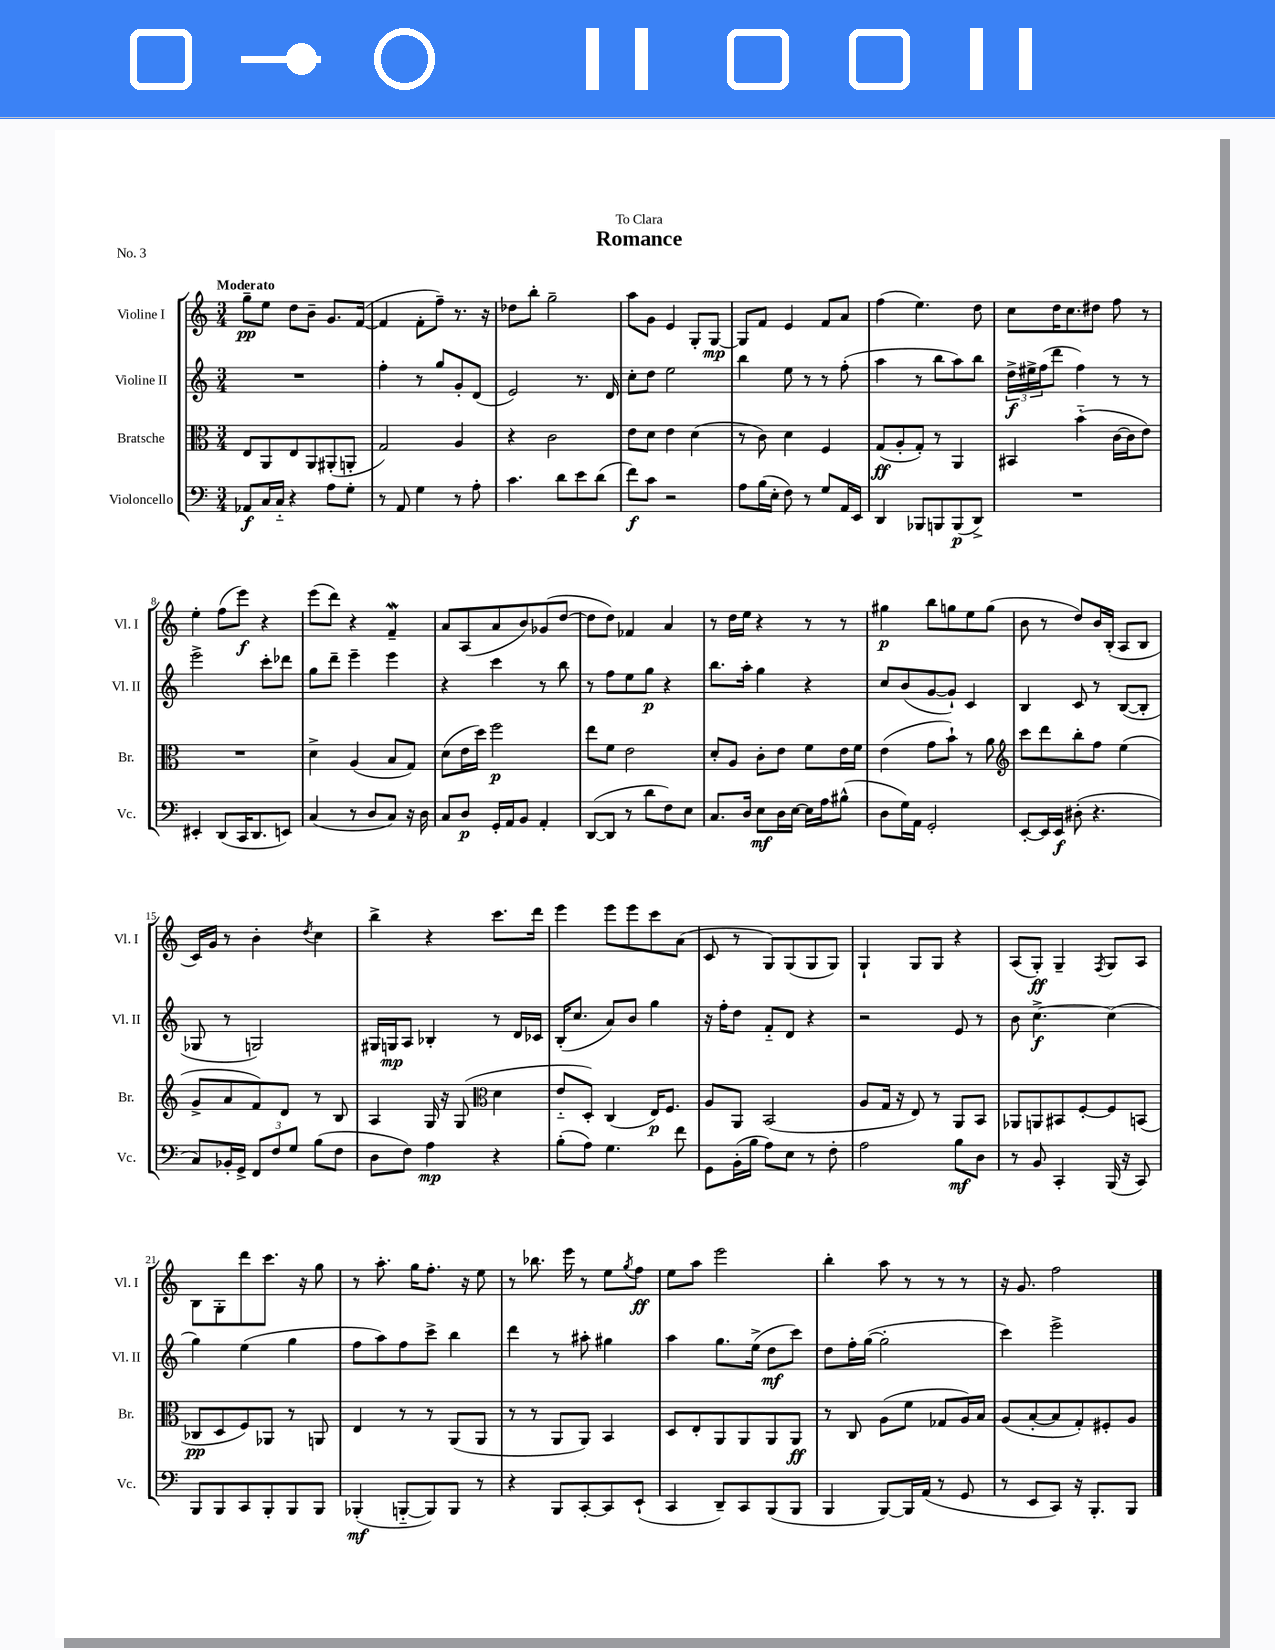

**kern	**kern	**kern	**kern
*staff4	*staff3	*staff2	*staff1
*clefF4	*clefC3	*clefG2	*clefG2
*k[]	*k[]	*k[]	*k[]
*M3/4	*M3/4	*M3/4	*M3/4
8AA-/L	8E/L	2.r	8gg~\L
16C/L	8AA/	.	8ee\J
16C'~/JJ	.	.	.
4r	8E/	.	8dd\L
.	8AA/	.	8b~\J
8A\L	(8AA#'/	.	8.g/L
8G'\J	8AA'/J	.	.
.	.	.	([16f/Jk
=	=	=	=
8r	2G/)	4ff'\	4f/]
8AA/	.	.	.
4G\	.	8r	8f'\L
.	.	8gg/L	8ff~\J)
8r	4A/	8g'/	8.r
8A'\	.	(8d/J	.
.	.	.	16r
=	=	=	=
4.c\	4r	2e/)	8dd-\L
.	.	.	8bb'\J
.	2c\	.	2gg~\
8d\L	.	.	.
8e\	.	8.r	.
(8d\J	.	.	.
.	.	16d/	.
=	=	=	=
8f\L)	8e\L	8cc'\L	8aa\L
8c\J	8d\J	8dd\J	8g\J
2r	4e\	2ee\	4e/
.	(4d\	.	8G'/L
.	.	.	[8G/J
=	=	=	=
8A\L	8r	4bb\	8G/]L
(16B\L	8c\)	.	8f/J
16E'\JJ	.	.	.
8F\)	4d\	8ee\	4e/
8r	.	8r	.
8G/L	4F/	8r	8f/L
16AA/L	.	(8ff'\	8a/J
16EE/JJ	.	.	.
=	=	=	=
4DD/	(8G/L	4aa\	(4ff\
.	8A'/	.	.
8BBB-/L	8G'/J)	8r	4.ee\)
8BBB/	8r	8bb\L	.
(8BBB/	4AA/	8aa\)	.
8DD^/J)	.	8bb\J	8dd\
=	=	=	=
2.r	4BB#/	24dd^\LL	8cc\L
.	.	24ee#^\	.
.	.	(24ff\J	.
.	.	8ddd\J	16dd\K
.	.	.	8.cc\
.	(4b'~\	4ff\)	.
.	.	.	8dd#\J
.	[16c\LL	8r	8ff\
.	16c\]J	.	.
.	8e\J)	8r	8r
=	=	=	=
4EE#'/	2.r	2eee^\	4ee'\
(8DD/L	.	.	(8ff\L
16CC/K	.	.	8eee\J)
8.DD/	.	.	.
.	.	8ccc'\L	4r
8EE/J)	.	8ddd-\J	.
=	=	=	=
(4C/	4d^\	8gg\L	(8eee\L
.	.	8ddd~\J	8ddd\J)
8r	(4A/	4eee~\	4r
8D/L	.	.	.
8C/J)	8B/L	4eee\	4f~/
16r	8G/J)	.	.
16D\	.	.	.
=	=	=	=
8C/L	(8d\L	4r	8a/L
8D/J	16e\L	.	(8A/
.	16dd\JJ)	.	.
16GG'/LL	2ff\	4ccc\	8a/
16AA/J	.	.	.
8BB/J	.	.	8b/)
4AA'/	.	8r	(8g-/
.	.	8bb\	[8dd/J
=	=	=	=
([8DD/L	8ee\L	8r	8dd\]L
8DD/]J	8f\J	8ff\L	8dd\J)
8r	2e\	8ee\	4f-/
8d\L	.	8gg\J	.
8F\)	.	4r	4a/
8E\J	.	.	.
=	=	=	=
8.C/L	8d'/L	8.bb\L	8r
.	8A/J	.	16dd\LL
16D/Jk	.	16aa'\Jk	16ee\JJ
8E\L	8c'\L	4gg\	4r
16D\L	8e\J	.	.
[16E\JJ	.	.	.
16E\]LL	8f\L	4r	8r
16A\J	.	.	.
(8B#^^\J	16e\L	.	8r
.	16f\JJ	.	.
=	=	=	=
8D\L	(4e\	8cc/L	4gg#\
16G\L)	.	(8b/	.
16AA\JJ	.	.	.
2GG'/	8g\L	[8g/	8bb\L
.	8b`\J)	8g`/]J)	8gg\
.	8r	4c/	8ee\
.	8a\	.	(8gg\J
=	=	=	=
*	*clefG2	*	*
[8EE'/L	8ccc\L	4B/	8b\
16EE/]L	8ddd\	.	8r
16EE/JJ	.	.	.
(8D#'\	8bb'\	8c/	8dd/L)
4.r	8ff\J	8r	16b/L
.	.	.	(16B'/JJ
.	(4ee\	([8B/L	8A/L
.	.	8B'/]J	8B/J
=	=	=	=
8C/L)	8g^/L	8G-/	16c/LL)
.	.	.	16g/JJ
16BB-'/L	8a/	8r	8r
16GG^/JJ	.	.	.
12FF/L	8f/)	2G/)	4b'\
12F/	.	.	.
.	8d/J	.	.
12G/J	.	.	.
.	.	.	8qdd/
(8B\L	8r	.	4cc\
8F\J	8B/	.	.
=	=	=	=
8D\L	4A/	16G#/LL	4bb^\
.	.	16G/J	.
8F\J)	.	8A/J	.
4A\	16G/	4B-'/	4r
.	16r	.	.
.	(8G/	.	.
*	*clefC3	*	*
4r	4d\	8r	8.ccc\L
.	.	16d/LL	.
.	.	16c-/JJ	16ddd\Jk
=	=	=	=
(8B'\L	8e'~/L	(16B'/LK	4eee\
.	.	8.cc/J	.
8A\J)	8D'/J)	.	.
4.G\	(4C/	8a/L)	8eee\L
.	.	8b/J	8eee\
.	16E/LK)	4gg\	8ccc\
.	8.F/J	.	.
8f\	.	.	(8a\J
=	=	=	=
8GG\L	8A/L	16r	8c/
.	.	16ff'\LK	.
(16BB'\L	8AA/J	8dd\J	8r
16B\JJ	.	.	.
8A\L)	(2BB/	8f'~/L	8G/L)
8E\J	.	8d/J	(8G/
8r	.	4r	8G/
8F'\	.	.	8G/J)
=	=	=	=
2A\	8A/L	2r	4G`/
.	16G/Jk	.	.
.	16r	.	.
.	8E/)	.	8G/L
.	8r	.	8G/J
8B\L	8AA/L	8e/	4r
8D\J	8BB/J	8r	.
=	=	=	=
8r	8AA-/L	8b\	(8A/L
8BB/	8AA/	[4.cc^\	8G'/J)
4CC'/	8BB#/	.	4G~/
.	[8F'/	.	.
.	.	.	8qF/
(16BBB/	8F/]	(4cc\]	8G/L
16r	.	.	.
8CC/)	(8BB/J	.	8A/J
=	=	=	=
8BBB/L	8C-/L	4gg\)	8B\L
8BBB/	8D/	.	8G'\
8CC/	8F/)	(4ee\	8ddd\
8BBB'/	8AA-/J	.	8.ccc\J
8BBB/	8r	4gg\	.
.	.	.	16r
8BBB/J	8AA/	.	8gg\
=	=	=	=
(4BBB-'/	4E/	8ff\L	8r
.	.	8aa\)	8.aa'\
[8BBB'~/L	8r	8ff\	.
.	.	.	16gg\LK
8BBB/])	8r	8ccc^\J	8.ff'\J
8BBB/J	(8AA/L	4bb\	.
.	.	.	16r
8r	8AA/J	.	8ee\
=	=	=	=
4r	8r	4ddd\	8r
.	8r	.	8.bb-\
8BBB/L	8AA/L	8r	.
.	.	.	16eee\
[8CC'/	8AA/J)	8aa#'\	8r
8CC/]	4BB/	4gg#\	8ee\L
.	.	.	8qgg/
(8EE`/J	.	.	8ff\J
=	=	=	=
4CC/	8D/L	4aa\	8ee\L
.	8E'/	.	8aa\J
8DD~/L)	8AA/	8.gg\L	2eee\
8CC/	8AA/	.	.
.	.	(16ee^\Jk	.
(8BBB/	8AA/	8dd\L	.
8BBB/J	8AA/J	8ccc\J)	.
=	=	=	=
4BBB/	8r	8dd\L	4bb'\
.	8C/	16ff'\L	.
.	.	([16gg\JJ	.
[8BBB/L)	(8A\L	2gg'\]	8aa\
16BBB/]L	8f\J	.	8r
(16AA/JJ	.	.	.
8r	8G-/L	.	8r
8GG/	16A/L)	.	8r
.	16B/JJ	.	.
=	=	=	=
8r	(8A/L	4ccc\)	16r
.	.	.	8.g/
8EE/L	[8B'/	.	.
8CC/J)	8B/]	2eee^\	2ff\
16r	8G'/)	.	.
8.BBB'/L	.	.	.
.	8F#'/	.	.
8BBB/J	8A/J	.	.
==	==	==	==
*-	*-	*-	*-
